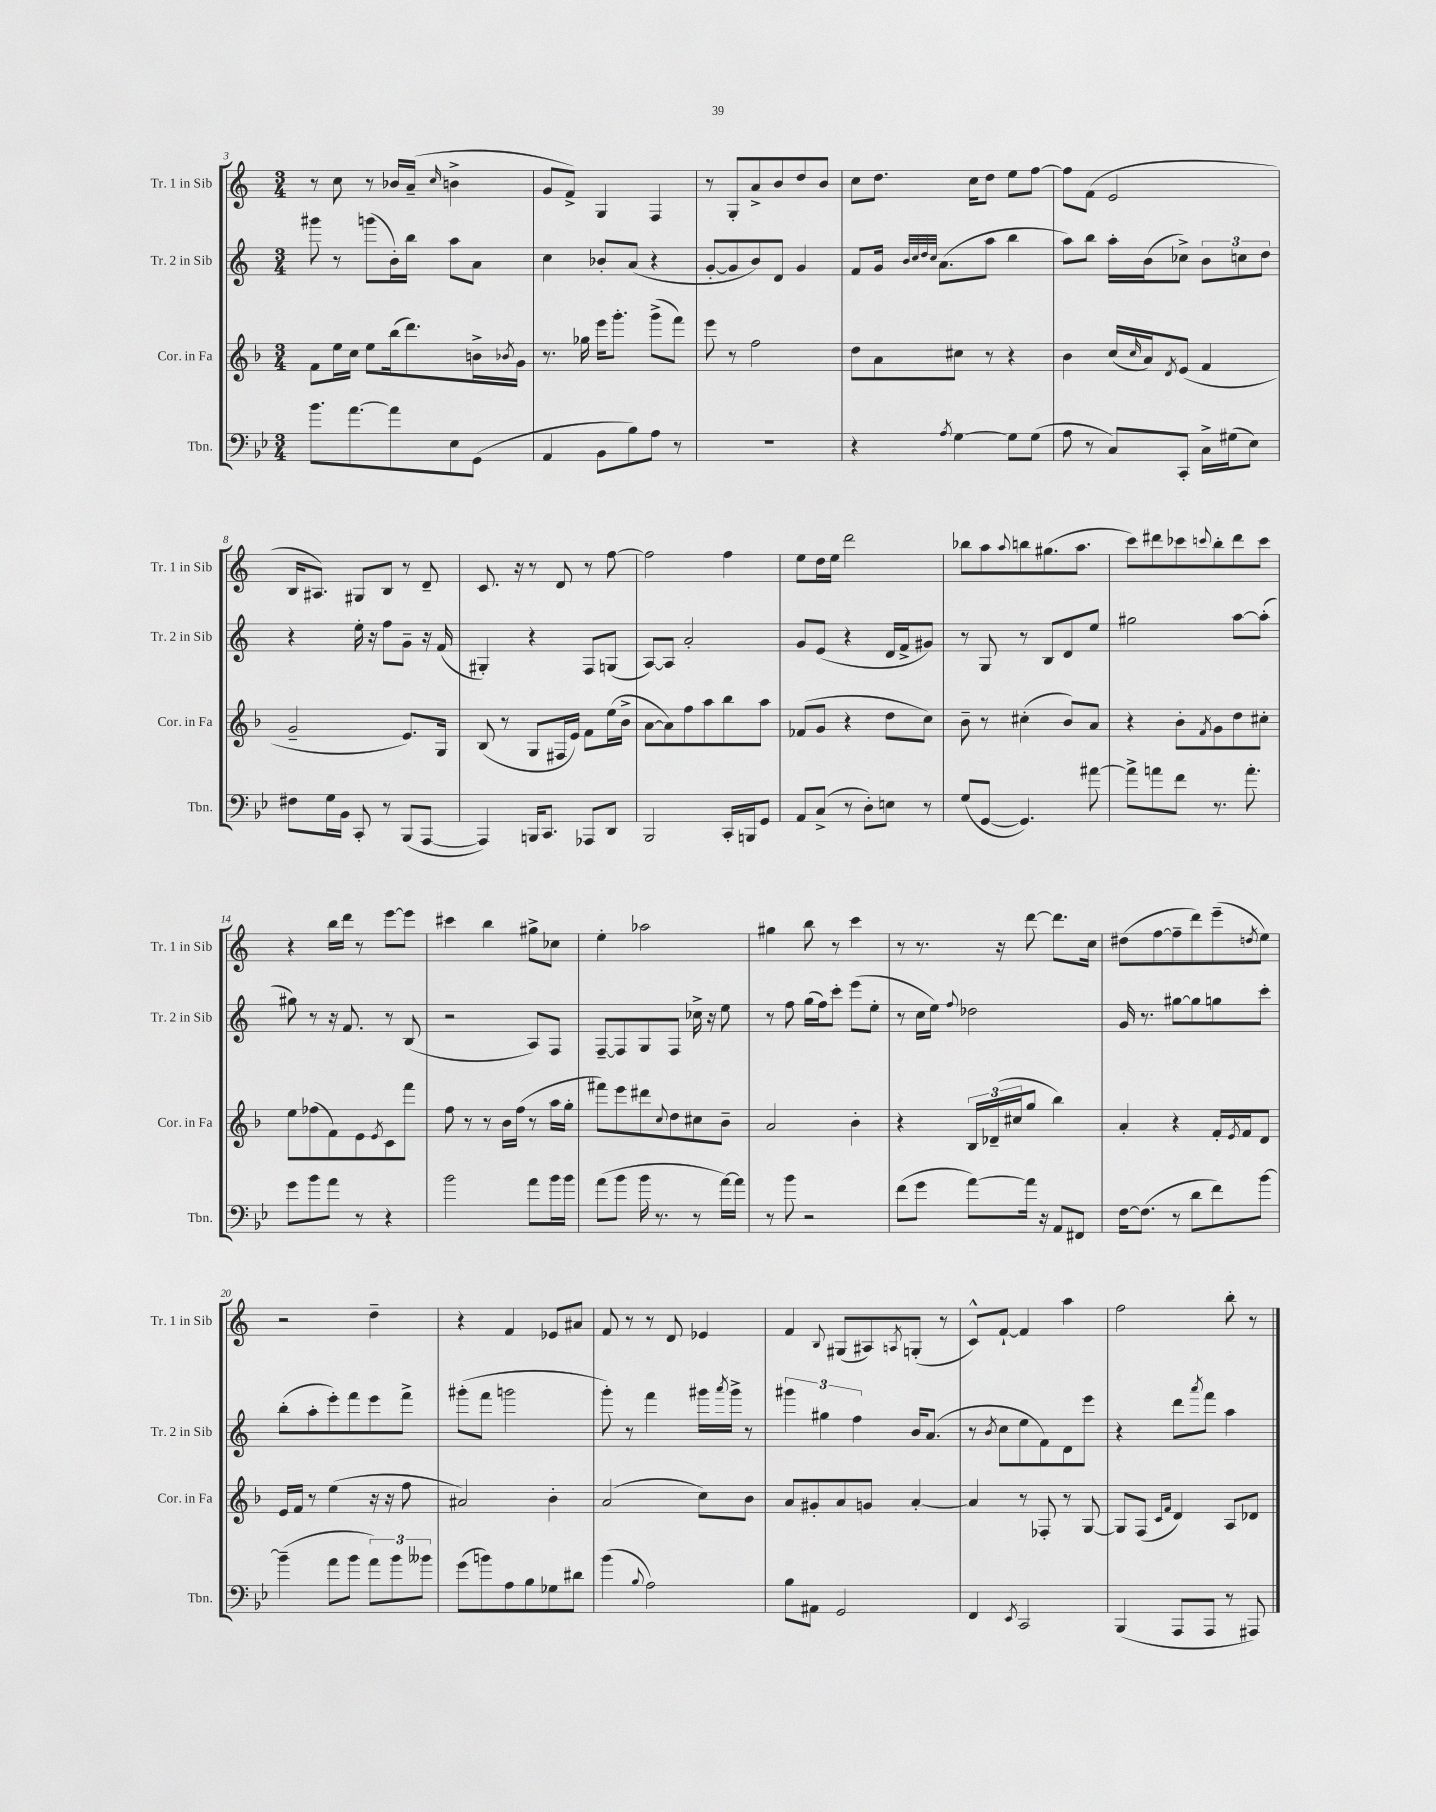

**kern	**kern	**kern	**kern
*staff4	*staff3	*staff2	*staff1
*clefF4	*clefG2	*clefG2	*clefG2
*k[b-e-]	*k[b-]	*k[]	*k[]
*M3/4	*M3/4	*M3/4	*M3/4
8.b-	8f	8ggg#	8r
.	16ee	8r	8cc
[8.a	16cc	.	.
.	8ee	(8ggg	8r
8a]	(16bb-	16b')	16b-
.	8.ddd)	16bb	(16a~
.	.	.	16qqcc
8E-	.	8aa	4b^
(8GG	16b^	8a	.
.	8qb-	.	.
.	16g	.	.
=	=	=	=
4AA	8.r	4cc	8g
.	.	.	8f^)
.	16gg-	.	.
8BB-	16eee	8b-'	4G
.	8.ggg'	.	.
8B-)	.	(8a	.
8A	(8ggg^	4r	4F
8r	8fff)	.	.
=	=	=	=
2.r	8eee	[8g'	8r
.	8r	8g]	8G'
.	2ff	8b)	8a^
.	.	8d	8b
.	.	4g	8dd
.	.	.	8b
=	=	=	=
4r	8dd	8f	8cc
.	8a	16g	8.dd
.	.	32qqb	.
.	.	32qqcc	.
.	.	32qqdd	.
.	.	32qqcc	.
.	.	(8.a	.
8qA	.	.	.
[4G	8cc#	.	.
.	.	.	16cc
.	8r	8aa	8dd
8G]	4r	4bb	8ee
(8G	.	.	[8ff
=	=	=	=
8A	4b-	8aa)	8ff]
8r	.	8bb	(8f
8C)	(16cc	16aa'	2e
.	16qqcc	.	.
.	16a)	(16b	.
.	8qd	.	.
8CC'	(8e	8cc-^)	.
16C^	4f	12b	.
(16G#	.	.	.
.	.	12cc	.
8E-)	.	.	.
.	.	12dd	.
=	=	=	=
8F#	2g~	4r	16B
.	.	.	8.A#)
16G	.	.	.
16BB-	.	.	.
8CC'	.	16ee'	8G#
.	.	16r	.
8r	.	8ff	8B
(8BBB-	8.e)	8g~	8r
[8AAA	.	16r	8d~
.	16G	(16f	.
=	=	=	=
4AAA])	(8B-	4G#')	8.c
.	8r	.	.
.	.	.	16r
16BBB	8G	4r	8r
8.CC	.	.	.
.	16F#	.	8d
.	16e)	.	.
8AAA-	8f	8F	8r
8DD	(16ee	(8G	[8ff
.	16b-^	.	.
=	=	=	=
2BBB-	[8a	[8A)	2ff]
.	8a])	8A]	.
.	8ff	2a'	.
.	8aa	.	.
16CC'	8bb-	.	4ff
16BBB	.	.	.
8GG	8aa	.	.
=	=	=	=
8AA	(8f-	8g	8ee
(8C^	8g	(8e	16dd
.	.	.	16ee
8r	4r	4r	2ddd
8D')	.	.	.
8E	8dd	16d	.
.	.	16f^	.
8r	8cc)	8g#)	.
=	=	=	=
(8G	8b-~	8r	8bb-
[8GG	8r	8G	8aa
.	.	.	8qqaa
4.GG])	(4cc#'	8r	8bb
.	.	8B	(8.gg#
.	8b-)	8d	.
.	.	.	8.aa
[8a#	8a	8ee	.
=	=	=	=
8a#^]	4r	2gg#	8ccc)
8a	.	.	8ddd#
8f	8b-'	.	8ccc-
.	8qf	.	8qqccc
8.r	8g	.	8bb'
.	8dd	[8aa	8ddd#
8.a'	.	.	.
.	8cc#'	(8aa']	8ccc
=	=	=	=
8g	8ee	8gg#)	4r
8b-	(8ff-	8r	.
8a	8f)	16r	16bb
.	.	8.f	16ddd
8r	8e	.	8r
.	8qe	.	.
4r	8c	8r	[8eee
.	8fff	(8B	8eee]
=	=	=	=
2b-	8ff	2r	4ccc#
.	8r	.	.
.	8r	.	4bb
.	16b-	.	.
.	(16ff	.	.
8a	8r	8A)	8gg#^
16b-	16aa	8F	8cc-
16b-	16gg'	.	.
=	=	=	=
(8a	8fff#)	[8F~	4ee'
8b-	8eee	8F]	.
16b-	8ddd#	8G	2aa-
8.r	.	.	.
.	8qqcc	.	.
.	8dd	8F	.
8r	8cc#	16cc-^	.
.	.	16r	.
[16a)	8b-~	8ee	.
16a]	.	.	.
=	=	=	=
8r	2a	8r	4gg#
8b-	.	8ff	.
2r	.	(16gg	8bb
.	.	16ff)	.
.	.	8ccc'	8r
.	4b-'	(8eee	4ccc
.	.	8ee'	.
=	=	=	=
(8f	4r	8r	8r
8g	.	16cc	8.r
.	.	16ee)	.
.	.	8qqff	.
[8a)	24B-	2dd-	.
.	(24d-~	.	.
.	.	.	16r
.	24cc#	.	.
16a]	8gg	.	[8ddd
16r	.	.	.
8AA	4bb-)	.	8.ddd]
8FF#	.	.	.
.	.	.	16cc
=	=	=	=
[16F	4a'	16g	(8dd#
(8.F]	.	8.r	.
.	.	.	[8ff
8r	4r	[8gg#	8ff~]
8d	.	8gg#]	8ddd)
8f)	16f'	8gg	(8eee~
.	8qe	.	.
.	16f	.	.
.	.	.	8qdd
[8b-	8d	8ccc'	8ee)
=	=	=	=
(4b-~]	16e	(8bb'	2r
.	16f	.	.
.	8r	8aa'	.
8a	(4ee	8eee')	.
8b-	.	8fff	.
12a)	16r	8eee	4dd~
.	16r	.	.
12b-	.	.	.
.	8ff	8fff^	.
12b--	.	.	.
=	=	=	=
(8g	2a#)	(8ggg#'	4r
8b)	.	8fff	.
8A	.	2ggg	4f
8B-	.	.	.
8G-	4b-'	.	8e-
8d#	.	.	8a#
=	=	=	=
(4b-	(2a	8ggg')	8f
.	.	8r	8r
8qqB-	.	.	.
2A)	.	4fff	8r
.	.	.	8d
.	8cc)	16ggg#	4e-
.	.	8qaaa	.
.	.	16ggg#^	.
.	8b-	8r	.
=	=	=	=
8B-	8a	6ggg#	4f
8AA#	8g#'	.	.
.	.	6gg#	.
.	.	.	8qqB
2GG	8a	.	(8G#
.	.	6ff	.
.	8g	.	8A#)
.	.	.	8qA
.	[4a'	16b	(8G'
.	.	(8.a	.
.	.	.	8r
=	=	=	=
4FF	4a]	8r	8c^^)
.	.	8qb	.
.	.	8cc	[8f`
8qEE-	.	.	.
2CC	8r	8ee	4f]
.	8F-'	8f)	.
.	8r	8d	4aa
.	[8G	8eee	.
=	=	=	=
(4BBB-	8G]	4r	2ff
.	(8F	.	.
.	16qqc	.	.
.	16qqf	.	.
8AAA	4d)	8ddd	.
.	.	8qaaa	.
8AAA	.	8fff	.
8r	8A	4aa	8bb'
8AAA#)	8d-	.	8r
==	==	==	==
*-	*-	*-	*-
